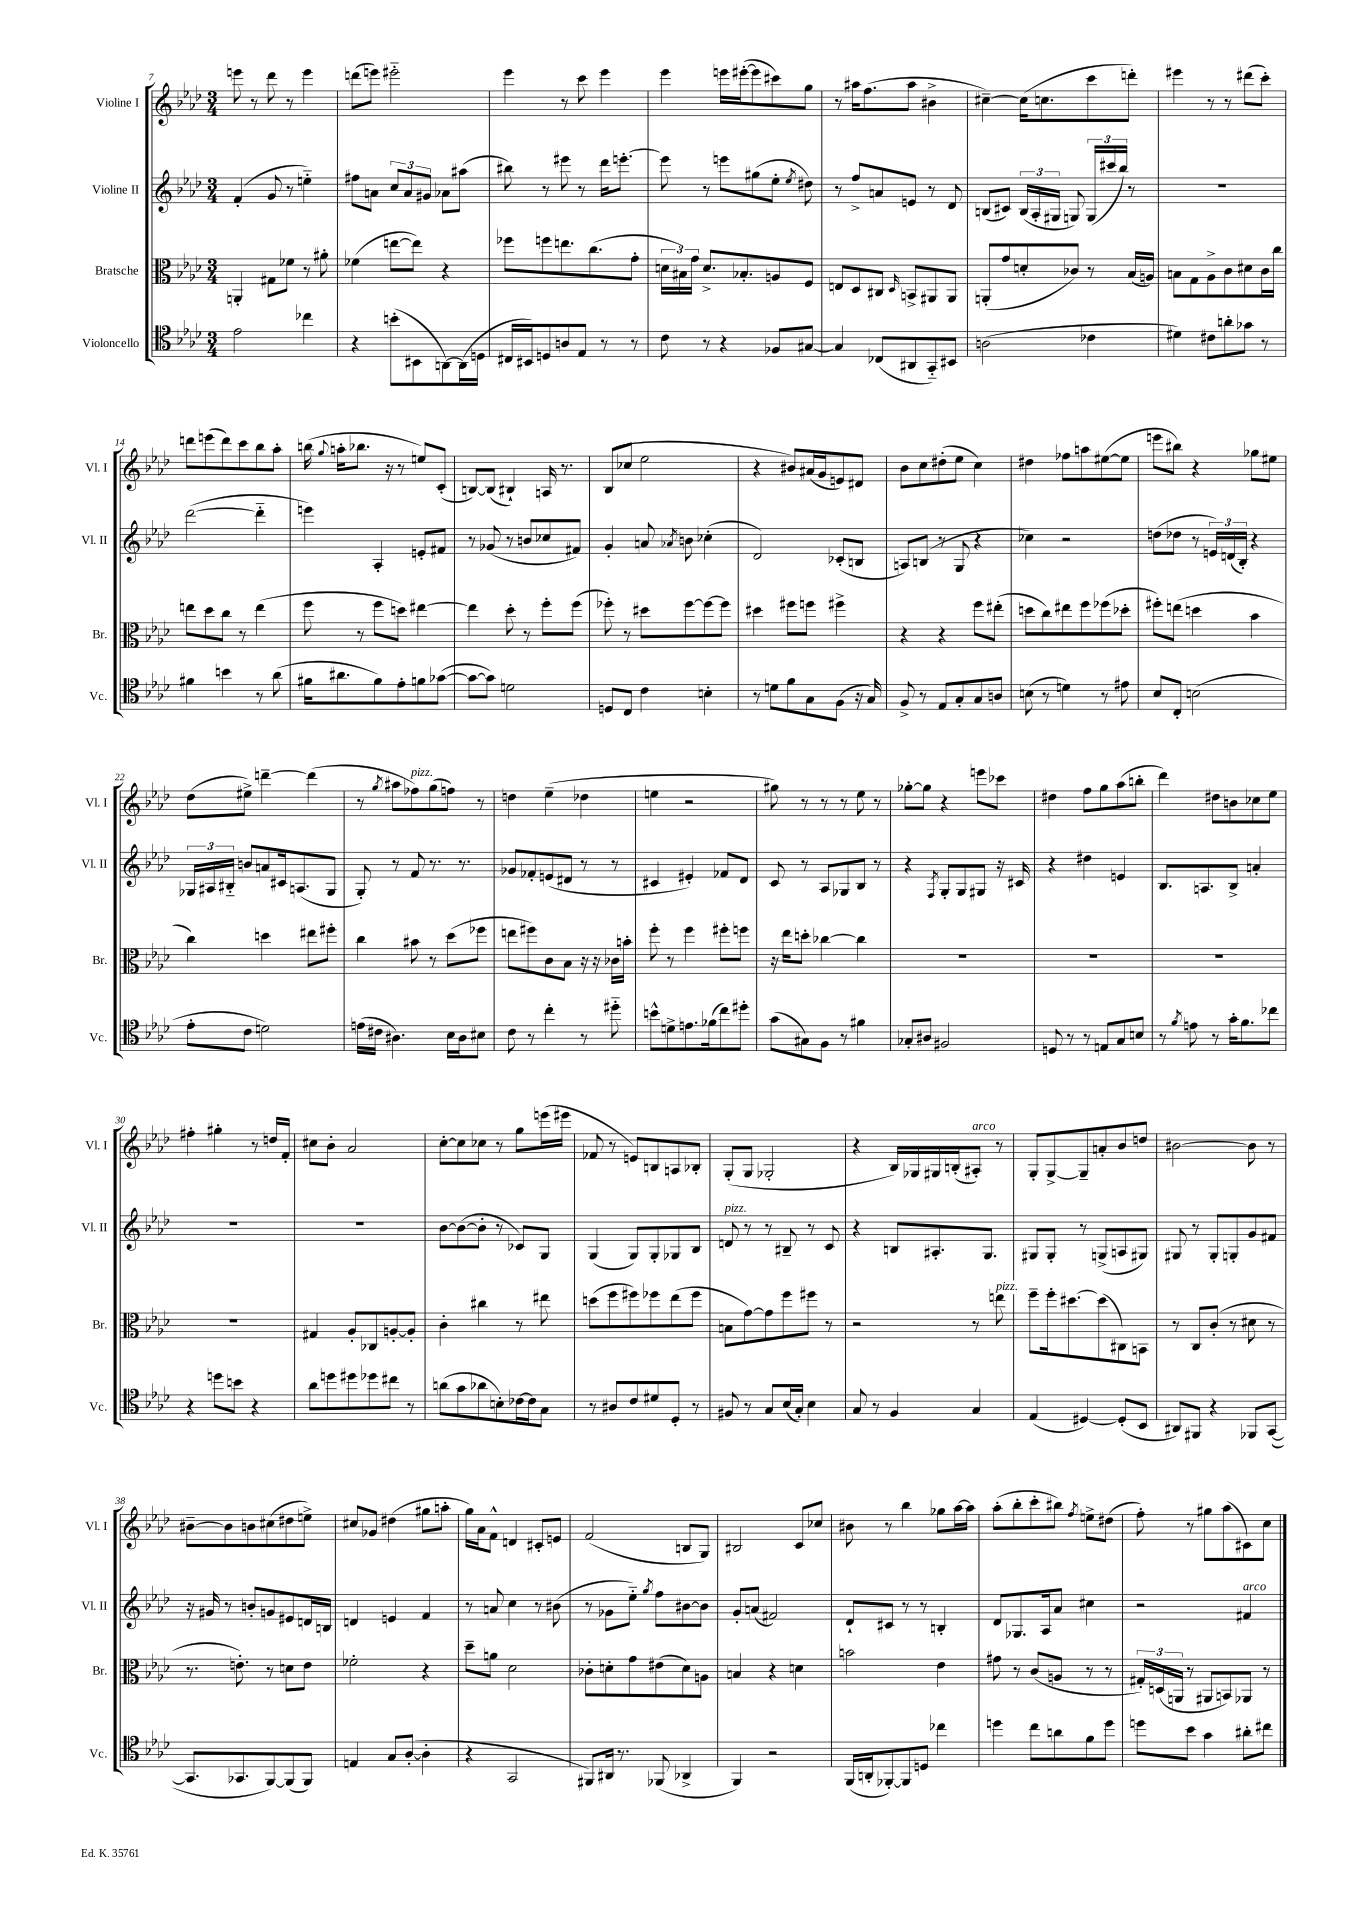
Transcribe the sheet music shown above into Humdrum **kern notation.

**kern	**kern	**kern	**kern
*part4	*part3	*part2	*part1
*staff4	*staff3	*staff2	*staff1
*I"Violoncello	*I"Bratsche	*I"Violine II	*I"Violine I
*I'Vc.	*I'Br.	*I'Vl. II	*I'Vl. I
*clefC4	*clefC3	*clefG2	*clefG2
*k[b-e-a-d-]	*k[b-e-a-d-]	*k[b-e-a-d-]	*k[b-e-a-d-]
*M3/4	*M3/4	*M3/4	*M3/4
=7	=7	=7	=7
2e-\	4AAn'/	(4f'/	8eeen\
.	.	.	8r
.	8G#X\L	8g/	8ddd-\
.	8f-X\J	8r	8r
4cc-X\	8r	4een\)	4eee\
.	8a#X'\	.	.
=8	=8	=8	=8
4r	(4f-X\	8ff#X\L	(8dddn\L
.	.	8an\J	8eeen\J)
(8bn'\L	[8een\L	12cc/L	2eee#X\
.	.	12a/	.
8BB#X\	8ee\J])	.	.
.	.	12g#X/J	.
[8AAn\)	4r	8a-X\L	.
(16AA\L]	.	(8aa#X\J	.
16Dn\JJ	.	.	.
=9	=9	=9	=9
16C#X/LL	8ff-X\L	8bb#X\)	4eee-\
16BB#X/J)	.	.	.
8Dn/	8ffn\	8r	.
8An/	8.een\	8eee#X\	8r
8E-/J	.	8r	8ccc\
.	(8.cc\	.	.
8r	.	16ddd-\KL	4eee-\
.	.	[8.eeen'\J	.
8r	8g'\J	.	.
=10	=10	=10	=10
8c\	24dn\LL	8eee\]	4eee-\
.	24B#X\)	.	.
.	24g\JJ	.	.
8r	8.d^/L	8r	.
4r	.	8eeen\L	16eeen\LL
.	8.B-X'/	.	([16eee#X'\J
.	.	(8gg#X\	8eee#\]
8F-X/L	8An/	8ee-'\J	8ccc#X\)
.	.	8qee-/	.
[8G#X/J	8F/J	8dd#X\)	8gg\J
=11	=11	=11	=11
4G#/]	8En/L	8r	8r
.	8D-/	8ff^/L	16aa#X\KL
.	.	.	(8.ff\
(8C-X/L	8C#X/J	8an/	.
.	16qqD-/	.	.
8AA#X/	8BBn^/L	8en/J	8aa#\J
8GG/)	8AA#X/	8r	4b#X^\
8BB#X/J	8AA#/J	8d-/	.
=12	=12	=12	=12
(2An\	(8AAn'/L	(8Bn/L	[4cc#X~\)
.	8g/	8c#X/J)	.
.	8dn'/	(24B/LL	(16cc#\KL]
.	.	24A-'/	.
.	.	.	8.ccn\
.	.	24G#X/JJ	.
.	8c-X/J)	8Gn/)	.
4c-X\	8r	(24G/LL	8ccc\
.	.	24ccc#X/	.
.	.	24bb-/JJ)	.
.	(16B-/LL	8r	8dddn'\J)
.	16An/JJ)	.	.
=13	=13	=13	=13
4d#X\)	8Bn\L	2.r	4eee#X\
.	8G\	.	.
8c#X\L	8A-^\	.	8r
8an'\	8c\	.	8r
8g-X\J	8d#X\	.	(8ddd#X\L
8r	16c\L	.	8ccc'\J)
.	16cc\JJ	.	.
!!LO:LB:g=z
=14	=14	=14	=14
4f#X\	8een\L	([2ddd-\	8dddn\L
.	8dd-\	.	(8eeen\
4bn\	8cc\J	.	8ddd\)
.	8r	.	8ccc\
8r	(4ee\	4ddd-\]	8bb-\
(8a-\	.	.	8aa-'\J
=15	=15	=15	=15
16f#X\KL	8ff\	4eeen\)	(16bbn\
.	.	.	8qqgg/
8.a#X\	.	.	16aan'\KL
.	8r	.	8.bb-X\J
8f#\)	8ff\L	4A-'/	.
.	.	.	16r
8e-'\	8ddn\J)	.	8r
8fn\	[4ee#X\	8en'/L	8een/L)
([8g-X\J	.	8f#X/J	(8c'/J
=16	=16	=16	=16
8g-\L_	4ee#\]	8r	[8Bn/L)
8g-\J])	.	(8g-X/	(8B/J]
2dn\	8dd-'\	8r	4B#X`/)
.	8r	8bn/L	.
.	8ff'\L	8cc-X/	16An/
.	.	.	8.r
.	(8ff\J	8f#X/J)	.
=17	=17	=17	=17
8Dn/L	8ff-X'\)	4g'/	(8B-/L
8C/J	8r	.	8cc-X/J
4c\	8dd#X\L	8an/	2ee-\
.	.	8qa-X/	.
.	[8ff-\	8bn\	.
4Bn'\	8ff-\_	(4cc-X'\	.
.	8ff-\J]	.	.
=18	=18	=18	=18
8r	4dd#X\	2d-/)	4r
8dn\L	.	.	.
8f\	8ff#X\L	.	8b#X/L)
8G\	8ffn\J	.	(16a#X/L
.	.	.	16g/J
(8F\J	4ff#X^\	(8c-X'/L	8en/)
16r	.	8Bn/J	8d#X/J
16G/)	.	.	.
=19	=19	=19	=19
8F^/	4r	8An/L)	8b-\L
8r	.	(8Bn/J	8cc\
8E-/L	4r	8r	(8dd#X'\
8G'/	.	8G/	8ee-\J
8G/	8ff\L	4r	4cc\)
8An/J	(8ee#X'\J	.	.
=20	=20	=20	=20
(8Bn\	8ddn\L	4cc-X\)	4dd#X\
8r	8cc\)	.	.
4dn\)	8ee#X\	2r	8ff-X\L
.	8ff\	.	8aan\
8r	(8ff-X\	.	([8ee#X\
8e#X\	8dd-X'\J	.	8ee#\J]
=21	=21	=21	=21
8B-/L	8ff#X'\L)	(8ddn\L	8eeen\L
8C'/J	(8een\J	8dd-X\J	8bb#X\J)
(2Bn\	4ddn\	8r	4r
.	.	24en/LL)	.
.	.	(24dn/	.
.	.	24B-'/JJ)	.
.	4b-\	4r	8gg-X\L
.	.	.	8ee#X\J
!!LO:LB:g=z
=22	=22	=22	=22
8e-'\L	4cc\)	24G-X/LL	(8dd-\L
.	.	24A#X/	.
.	.	24B#X/JJ	.
8c\J	.	8bn/L	8ee#X^\J)
2dn\)	4ddn\	8an/	[4dddn~\
.	.	16c#X/k	.
.	.	(8.An/	.
.	8ee#X\L	.	(4ddd\]
.	8ff#X'\J	8G-/J	.
=23	=23	=23	=23
(16en\LL	4cc\	8G'/)	8r
16c#X\JJ	.	.	.
.	.	.	8qgg/
4.A#X\)	.	8r	8aa#X\L
!	!	!	!LO:TX:a:i:t=pizz.
.	8b#X\	8f/	8ff-X\)
.	8r	8.r	(8gg\
16B-\LL	(8dd-\L	.	8ffn\J)
16A#\J	.	8.r	.
8B#X\J	8ff-X\J	.	8r
=24	=24	=24	=24
8c\	8een\L	8g-X/L	4ddn\
8r	8ff#X\)	8f-X'/	.
4cc'\	8c\	(8en/	(4ee-~\
.	8B-\J	8d#X/J	.
8r	16r	8r	4dd-X\
.	16r	.	.
8dd#X\	16c-X\LL	8r	.
.	16bn'\JJ	.	.
=25	=25	=25	=25
8bn^^\L	8ff'\	4c#X/	4een\
8dn^\	8r	.	.
8.en\	4ff\	4e#X'/)	2r
(16f-X\k	.	.	.
8cc\)	8ff#X'\L	8f-X/L	.
8dd#X'\J	8ffn\J	8d-/J	.
=26	=26	=26	=26
(8g\L	16r	8c/	8gg#X\)
.	16ee-\KL	.	.
8G#X\)	8ddn'\J	8r	8r
8F\J	[4cc-X\	8A-/L	8r
8r	.	8G-X/	8r
4f#X\	4cc-\]	8B-/J	8ee-\
.	.	8r	8r
=27	=27	=27	=27
8G-X'/L	2.r	4r	[8gg-X'\L
8A#X/J	.	.	8gg-\J]
.	.	8qF/	.
2F#X/	.	8G'/L	4r
.	.	8G/	.
.	.	8G#X/J	8eeen\L
.	.	16r	8ccc-X\J
.	.	16c#X/	.
=28	=28	=28	=28
8Dn/	2.r	4r	4dd#X\
8r	.	.	.
8r	.	4dd#X\	8ff\L
8En/L	.	.	8gg\
8G/	.	4en/	(8aa-\
8Bn/J	.	.	8bbn'\J
=29	=29	=29	=29
8r	2.r	8.B-/L	4ddd-\)
8qf/	.	.	.
8en\	.	.	.
.	.	8.An/	.
8r	.	.	8dd#X\L
16g'\KL	.	8B-^/J	8bn\
8.f\	.	.	.
.	.	4an'/	8cc-X\
8cc-X\J	.	.	8ee-\J
!!LO:LB:g=z
=30	=30	=30	=30
4r	2.r	2.r	4ff#X'\
8ddn\L	.	.	4gg#X'\
8bn\J	.	.	.
4r	.	.	8r
.	.	.	16ddn/LL
.	.	.	16f'/JJ
=31	=31	=31	=31
8a-\L	4G#X/	2.r	8cc#X\L
8ddn\	.	.	8b-'\J
8dd#X\	8A-'/L	.	2a-/
8dd-X\	8C-X/	.	.
8cc#X\J	[8An'/	.	.
8r	8A'/J]	.	.
=32	=32	=32	=32
(8an\L	4c'\	[8b-\L	[8cc'\L
8g\	.	(8b-\_	8cc\]
8a-X\	4cc#X\	8b-'\J]	8cc-X\J
8Bn'\)	.	8r	8r
[16c-X\L	8r	8c-X/L)	8gg\L
16c-\J]	.	.	.
8G\J	8ee#X\	8G/J	(16eeen\L
.	.	.	16eee#X\JJ
=33	=33	=33	=33
8r	(8ddn\L	(4G/	8f-X/
8A#X/L	8ff\	.	8r
8c/	8ff#X\)	8G/L)	8en/L)
8d#X/	8ff-X\	8G'/	8Bn/
8D-'/J	(8ee-\	8G-X/	8An/
8r	8ff-\J	8B-/J	8B-X'/J
=34	=34	=34	=34
!	!	!LO:TX:a:i:t=pizz.	!
8F#X/	8Bn\L	8dn/	(8G'/L
8r	[8g\)	8r	8G/J
8G/L	8g\]	8r	2G-X'/
(16B-/L	8ff\	8B#X~/	.
16G'/JJ)	.	.	.
4B-\	8ff#X\J	8r	.
.	8r	8c/	.
=35	=35	=35	=35
8G/	2r	4r	4r
8r	.	.	.
4F/	.	8Bn/L	16B-/LL)
.	.	.	16G-X/
.	.	8.A#X'/	16G#X/
.	.	.	(16Bn'/J
!	!	!	!LO:TX:a:i:t=arco
4G/	8r	.	8A#X'/J)
.	.	8.G/J	.
!	!LO:TX:a:i:t=pizz.	!	!
.	8een\	.	8r
=36	=36	=36	=36
(4E-/	8ff~\L	8G#X/L	8G'/L
.	16ff'\k	8G#'/J	[8G^/
.	[8.dd#X\	.	.
[4D#X/)	.	8r	8G~/]
.	(8dd#\]	(8Gn^/L	8an'/
(8D#'/L]	8C#X\)	8An/	8b-/
8BB-/J	8BBn\J	8G#X/J)	8ddn/J
=37	=37	=37	=37
8AA#X/L)	8r	8G#X/	[2b#X\
8FF#X/J	8C/L	8r	.
4r	(8c'/J	8G#'/L	.
.	8r	8Gn'/	.
8FF-X/L	8d#X\	8g/	8b#\]
([8GG/J	8r	8f#X/J	8r
!!LO:LB:g=z
=38	=38	=38	=38
8.GG/L]	8.r	16r	[8b#X~\L
.	.	16g#X/	.
.	.	8r	8b#\]
8.GG-X/	8.en'\)	.	.
.	.	8bn'/L	8bn\
[8FF/)	8r	8gn/	(8cc#X\
(8FF/]	8dn\L	8e#X/	8dd#X\
8FF/J)	8e\J	16dn/L	8een^\J)
.	.	16Bn/JJ	.
=39	=39	=39	=39
4En/	2f-X'\	4dn/	8cc#X/L
.	.	.	8g-X/J
8G/L	.	4en/	(4dd#X\
([8A-'/J	.	.	.
4A-'\]	4r	4f/	8gg#X\L
.	.	.	8aan'\J
=40	=40	=40	=40
4r	8dd-~\L	8r	16gg\LL)
.	.	.	16a-\J
.	8an\J	8an/	8f^^\J
2GG/	2d-\	4cc\	4dn/
.	.	8r	8c#X'/L
.	.	(8b#X\	8en/J
=41	=41	=41	=41
8FF#X/L)	8c-X'\L	8r	(2f/
16AA#X/Jk	8dn'\	8g-X\L	.
8.r	.	.	.
.	8g\	8ee-\J)	.
.	.	8qgg/	.
(8FF-X/	(8e#X\	8ff\L	.
4AA-X^/	8d\)	[8b#X\	8Bn/L
.	8An\J	8b#\J]	8G/J)
=42	=42	=42	=42
4FF/)	4Bn/	8g'/L	2B#X/
.	.	(8an/J	.
2r	4r	2f#X/)	.
.	4dn\	.	8c/L
.	.	.	8cc-X/J
=43	=43	=43	=43
(16FF/LL	2bn\	8d-`/L	8b#X\
16AAn'/J	.	.	.
[8FF-X'/)	.	8c#X/J	8r
8FF-/]	.	8r	4bb-\
8Dn/J	.	8r	.
4cc-X\	4e-\	4Bn'/	8gg-X\L
.	.	.	[16aa-\L
.	.	.	16aa-\JJ]
=44	=44	=44	=44
4ddn\	8g#X\	8d-/L	(8aa-'\L
.	8r	8.G-X/	8bb-'\
8cc\L	(8c/L	.	8ccc'\
.	.	16A-/k	.
8an\	8An/J	8a-/J	8bb#X\J)
.	.	.	8qff/
8f\	8r	4cc#X\	8een^\L
8dd\J	8r	.	(8dd#X\J
=45	=45	=45	=45
8ddn\L	24G#X'/LL)	2r	8ff'\)
.	(24Dn/	.	.
.	24AAn/JJ	.	.
8b-\J	8r	.	8r
4g\	8AA#X/L	.	8gg#X\L
.	8BBn/)	.	(8aa-\
!	!	!LO:TX:a:i:t=arco	!
8a#X'\L	8AA-X/J	4f#X/	8c#X\)
8cc#X\J	8r	.	8cc\J
==	==	==	==
*-	*-	*-	*-
